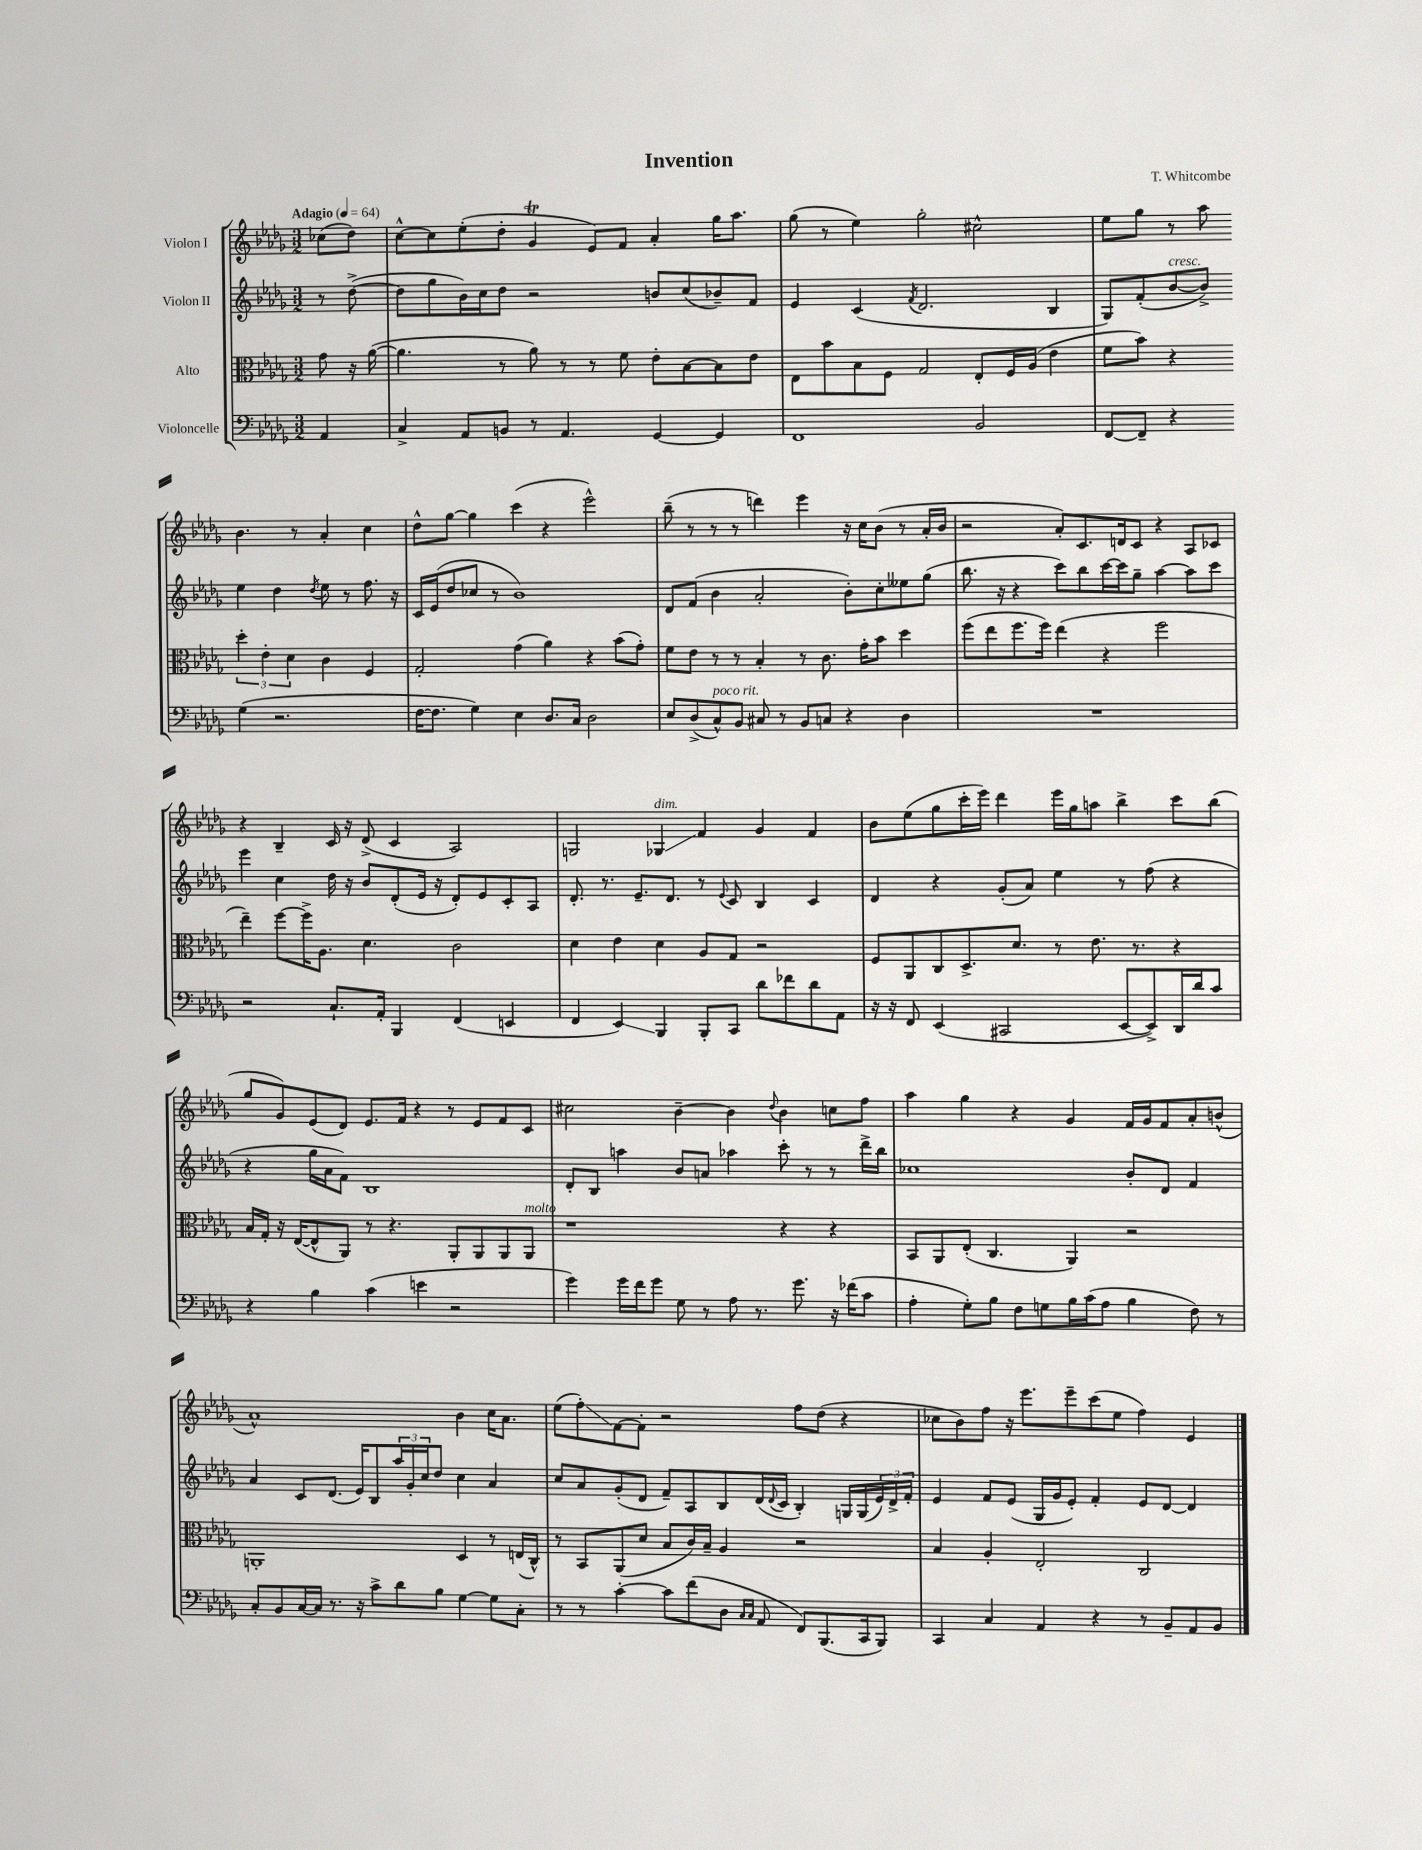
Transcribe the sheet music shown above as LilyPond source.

\header { title = "Invention" composer = "T. Whitcombe" }
<<
\new StaffGroup <<
\new Staff = "s0" \with { instrumentName = "Violon I" } {
    \clef treble \key des \major \numericTimeSignature \time 3/2 \partial 4 \tempo "Adagio" 4 = 64
    ces''8( des''8) |
    c''8~-^ c''8 ees''8-.( des''8-. ges'4\trill ees'8) f'8 aes'4-. ges''16 aes''8. |
    ges''8( r8 ees''4) ges''2-. cis''2-^ |
    ees''8 ges''8 r8 aes''8 bes'4. r8 aes'4-. c''4 |
    des''8-^ ges''8~ ges''4 c'''4( r4 ees'''2-^) |
    bes''8--( r8 r8 r8 d'''4) ees'''4 r16 c''16 bes'8( r8 aes'16-. bes'16 |
    r2 aes'8-.) c'8. d'16 c'8 r4 aes8 ces'8 |
    r4 bes4-- c'16 r16 des'8->( c'4 aes2) |
    g2 ges4\glissando^\markup { \italic "dim." } f'4 ges'4 f'4 |
    bes'8 ees''8( ges''8 c'''16-. ees'''16) des'''4 ees'''16 ges''16 a''8 bes''4-> c'''8 bes''8( |
    ges''8 ges'8) ees'8( des'8) ees'8. f'16 r4 r8 ees'8 f'8 c'8 |
    cis''2 bes'4~-- bes'4 \appoggiatura { des''8 } bes'4 c''8 f''8 |
    aes''4 ges''4 r4 ges'4 f'16 ges'16 f'8 aes'8-. b'8-^( |
    aes'1-^) bes'4 c''16 aes'8. |
    ees''8( f''8-.\glissando) f'8~ f'8-. r2 f''8 des''8( r4 |
    ces''8 bes'8) f''8 r16 ees'''8. ees'''8-- c'''8( ees''8 f''4) ees'4 \bar "|." |
}
\new Staff = "s1" \with { instrumentName = "Violon II" } {
    \clef treble \key des \major \numericTimeSignature \time 3/2 \partial 4
    r8 des''8~->( |
    des''8 ges''8 bes'16) c''16 des''8 r2 b'8 c''8( bes'8--) f'8 |
    ees'4 c'4( \acciaccatura { f'8 } des'2. bes4 |
    ges8) f'8-.( bes'8~^\markup { \italic "cresc." } bes'8->) ees''4 des''4 \acciaccatura { des''8 } ees''8 r8 f''8. r16 |
    c'16 ees'16( des''8 ces''8 r8 bes'1) |
    des'8 f'8( bes'4 aes'2-. bes'8-.) c''8-. eeses''8 ges''8( |
    bes''8. r16 r4 c'''8) bes''8 c'''16~ c'''16 ges''8-- aes''4~ aes''8 c'''8 |
    ees'''4 c''4 des''16 r16 bes'8 des'8-.( ees'16 r16 des'8-.) ees'8 c'8-. aes8 |
    des'8.-. r8. ees'8.-- des'8. r8 \appoggiatura { ees'8 } c'8 bes4 c'4 |
    des'4 r4 ges'8-.( aes'8) ees''4 r8 f''8( r4 |
    r4 ges''16 aes'16 f'8) bes1 |
    des'8-. bes8 a''4 bes'8 a'8 aes''4 c'''8-. r8 r8 des'''16-> bes''16 |
    ces''1 bes'8-. des'8 f'4 |
    aes'4 c'8 des'8.( ees'16) bes8 \tuplet 3/2 { aes''16 ges'16-. c''16 } des''8 c''4 aes'4 |
    c''8 aes'8 ges'8-.( des'8 f'8--) aes8 bes8 des'16( \appoggiatura { des'8 } c'16 bes4-.) g16 g16( \tuplet 3/2 { ees'16) des'16-> f'16-. } |
    ees'4 f'8 ees'8( ges16 ges'16 ees'8-.) f'4-. ees'8 des'8~ des'4 \bar "|." |
}
\new Staff = "s2" \with { instrumentName = "Alto" } {
    \clef alto \key des \major \numericTimeSignature \time 3/2 \partial 4
    ges'8 r16 aes'16~( |
    aes'4. r8 aes'8) r8 r8 f'8 ees'8-. bes8~ bes8 ees'8 |
    ees8 bes'8 bes8 f8 ges2 ees8-. f16 aes16( ees'4 |
    f'8 bes'8) r4 \tuplet 3/2 { des''4-. ees'4-. des'4 } c'4 f4 |
    ges2-. ges'4( aes'4) r4 bes'8( ges'8-.) |
    f'8 ees'8 r8 r8 bes4-. r8 c'8. ges'16-. bes'8 des''4 |
    f''8( ees''8 f''8. f''16) ees''4( r4 f''2 |
    ees''4--) f''8~ f''16-> aes8. des'4. c'2 |
    des'4 ees'4 des'4 aes8 ges8 r2 |
    f8 aes,8 c8 des8.-> des'8. r8 ees'8. r8. r4 |
    bes16 ges16-. r16 ees16~( ees8-^ aes,8) r8 r4. aes,8-. aes,8 aes,8 aes,8^\markup { \italic "molto" } |
    r1 r4 r4 |
    bes,8 aes,8 ees8-.( c4. aes,4) r2 |
    a,1-. des4 r8 e16( c16-^) |
    r8 bes,8 aes,8( des'8 bes8 c'16) bes16-- aes4 r2 |
    bes4 aes4-. ees2-. c2 \bar "|." |
}
\new Staff = "s3" \with { instrumentName = "Violoncelle" } {
    \clef bass \key des \major \numericTimeSignature \time 3/2 \partial 4
    aes,4 |
    c4-> aes,8 b,8 r8 aes,4. ges,4~ ges,4 |
    f,1 bes,2 |
    f,8~ f,8-- r4 ges4( r2. |
    f16~ f8. ges4) ees4 des8. c16 des2 |
    ees8 des8->( c8-^^\markup { \italic "poco rit." }) bes,8 cis8 r8 bes,8 c8 r4 des4 |
    R1. |
    r2 c8.-! aes,16-. bes,,4 f,4( e,4 |
    f,4 ees,4\glissando) bes,,4 bes,,8-. c,8 des'8 fes'8 des'8 aes,8 |
    r16 r16 f,8 ees,4( cis,2 ees,8~ ees,8->) des,16 des'16 c'8 |
    r4 bes4 c'4( e'4 r2 |
    ges'4) ges'16 f'16 ges'8 ges8 r8 aes8 r8. ges'8. r16 fes'16( c'8 |
    aes4-. ges8-.) bes8 f8 g8 bes16 c'16( aes8 bes4 f8) r8 |
    c8-. bes,8 c16~ c16 r8. r16 c'8-> des'8 bes8 ges4~ ges8 c8-. |
    r8 r8 c'4~-. c'8 f'8( des8 \grace { c16 c16 } aes,8 f,8) bes,,8.( c,16 bes,,8) |
    c,4 c4 aes,4 r4 r8 bes,8-- aes,8 bes,8 \bar "|." |
}
>>
>>
\layout { \context { \Score \remove "Bar_number_engraver" } }
